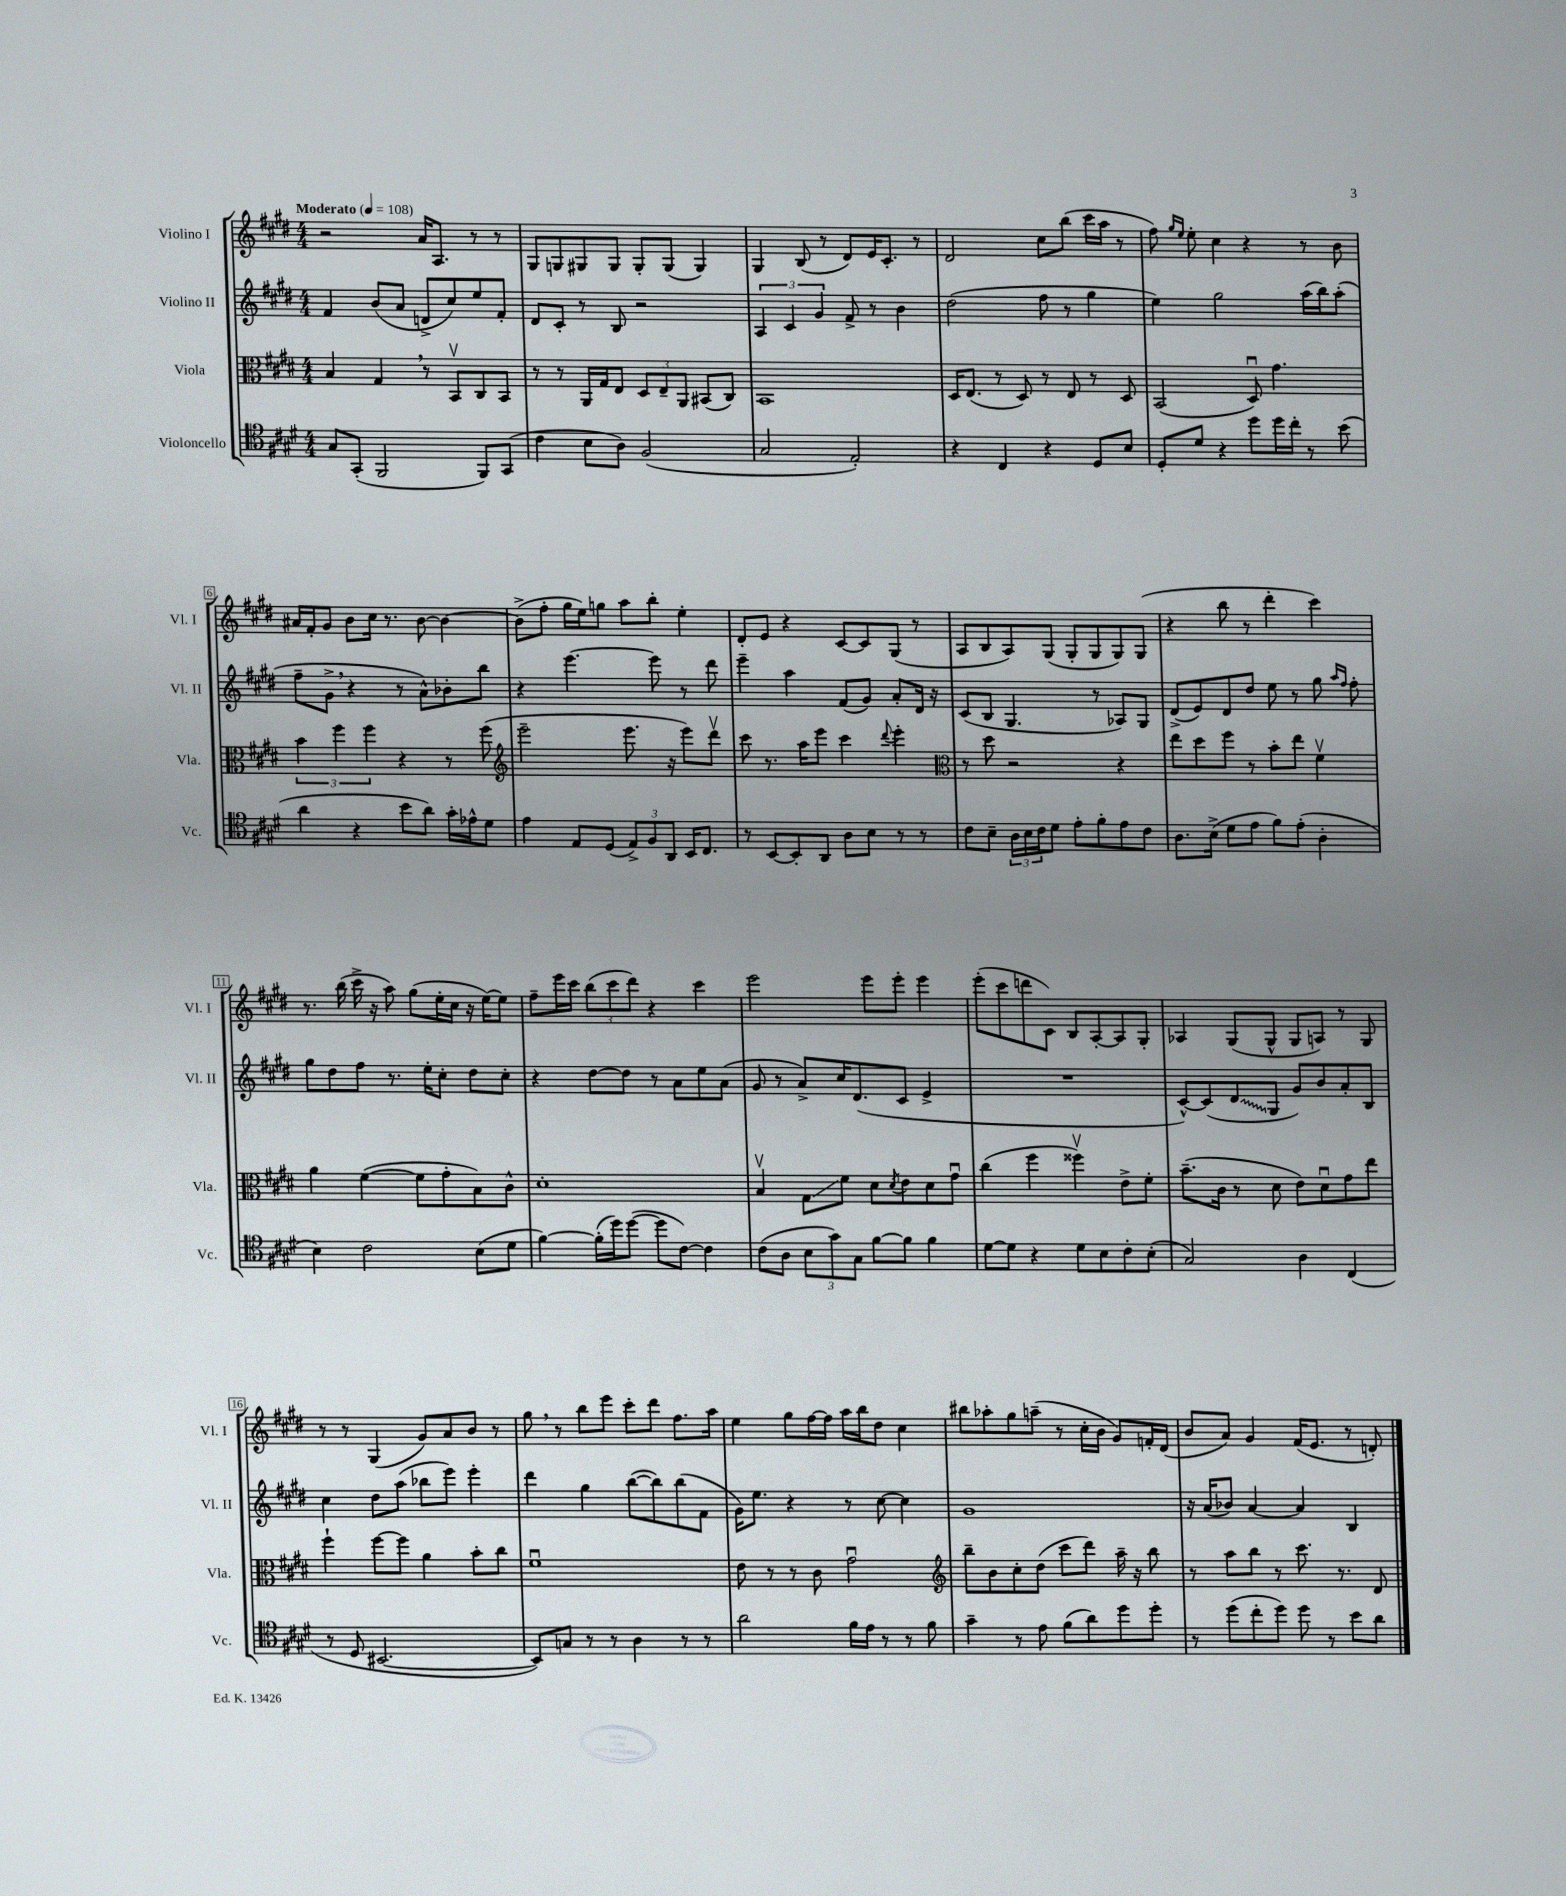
<<
\new StaffGroup <<
\new Staff = "s0" \with { instrumentName = "Violino I" shortInstrumentName = "Vl. I" } {
    \clef treble \key e \major \numericTimeSignature \time 4/4 \tempo "Moderato" 4 = 108
    r2 a'16 a8. r8 r8 |
    gis8 g8 gis8 gis8 gis8-. gis8( gis4) |
    gis4 b8( r8 dis'8) e'16 cis'8.-. r8 |
    dis'2 cis''8 b''8( cis'''16 a''16 r8 |
    fis''8) \grace { gis''16 e''16 } e''8-. cis''4 r4 r8 b'8 |
    ais'16 fis'16-. gis'8 b'8 cis''16 r8. b'8~ b'4~ |
    b'8->( fis''8-. gis''16 e''16) g''8 a''8 b''8-. e''4-. |
    dis'8-. e'8 r4 cis'8~ cis'8 gis8( r8 |
    a8 b8 a8) gis8( gis8-. gis8 gis8) gis8( |
    r4 b''8 r8 dis'''4-. cis'''4) |
    r8. b''16( cis'''16-> r16 a''8) gis''8( e''16-. cis''16 r16 e''16~) e''8 |
    fis''8-- e'''16 cis'''16 \tuplet 3/2 { b''8( cis'''8 dis'''8) } r4 cis'''4 |
    e'''2 e'''8 e'''8-. e'''4 |
    e'''8-.( cis'''8 d'''8 cis'8) b8 a8~-. a8 gis8-. |
    aes4 gis8( gis8-^ gis8 a8) r8 gis8 |
    r8 r8 gis4( gis'8) a'8 b'8 r8 |
    gis''8 \breathe r8 b''8 e'''8 cis'''8-. dis'''8 fis''8. a''16 |
    e''4 gis''8 fis''16~ fis''16 a''16 b''16 dis''8 cis''4 |
    bis''8 aes''8-. gis''8 a''8--( r8 cis''16-. b'16 gis'8) f'16-. dis'16( |
    b'8 a'8) gis'4 fis'16( e'8. r8 d'8-.) \bar "|." |
}
\new Staff = "s1" \with { instrumentName = "Violino II" shortInstrumentName = "Vl. II" } {
    \clef treble \key e \major \numericTimeSignature \time 4/4
    fis'4 b'8( a'8 d'8-> cis''8) e''8 fis'8-. |
    dis'8 cis'8-. r8 b8 r2 |
    \tuplet 3/2 { a4 cis'4 gis'4 } fis'8-> r8 b'4 |
    dis''2( fis''8 r8 gis''4 |
    e''4) gis''2 a''16( b''16) a''8-.( |
    fis''8-- gis'8-> \breathe r4 r8 a'8-^) bes'8-. b''8 |
    r4 e'''4.~ e'''8 r8 dis'''8 |
    e'''4-- a''4 fis'8( gis'8) a'8-. dis'16 r16 |
    cis'8( b8 gis4. r8 aes8) gis8 |
    dis'8->( e'8) dis'8 dis''8 e''8 r8 gis''8 \grace { a''16 fis''16 } fis''8-. |
    gis''8 dis''8 fis''8 r8. e''16-. cis''8-. dis''8 cis''8-. |
    r4 dis''8~ dis''8 r8 a'8 e''8 a'8( |
    gis'8 r8 a'8->) cis''16 dis'8.( cis'8 e'4-> |
    R1 |
    cis'8~-^) cis'8( \once \override Glissando.style = #'zigzag dis'8\glissando gis8 gis'8) b'8 a'8-. b8 |
    cis''4 dis''8 a''8( bes''8 e'''8) e'''4-. |
    dis'''4 gis''4 b''8~( b''8) b''8( fis'8 |
    gis'16) e''8. r4 r8 cis''8~ cis''4 |
    gis'1 |
    r16 a'16( bes'8) a'4~ a'4 b4 \bar "|." |
}
\new Staff = "s2" \with { instrumentName = "Viola" shortInstrumentName = "Vla." } {
    \clef alto \key e \major \numericTimeSignature \time 4/4
    b4 gis4 \breathe r8 b,8\upbow cis8 b,8 |
    r8 r8 a,16 gis16 e8 \tuplet 3/2 { dis8 e8-- a,8 } bis,8( cis8) |
    b,1 |
    dis16 e8.( r8 dis8) r8 e8 r8 dis8 |
    b,2( dis8\downbow) gis'4. |
    \tuplet 3/2 { b'4 fis''4 fis''4 } r4 r8 fis''8( |
    \clef treble e'''2-- e'''8. r16 e'''8) dis'''8\upbow |
    cis'''8 r8. a''16 e'''8 cis'''4 \appoggiatura { dis'''8 } e'''4-. |
    \clef alto r8 dis''8 r2 r4 |
    e''8 dis''8 fis''8 r8 b'8-. e''8 fis'4\upbow |
    a'4 fis'4~( fis'8 gis'8-. b8) cis'8-^ |
    dis'1-. |
    b4\upbow gis8\glissando fis'8 dis'8 \acciaccatura { dis'8 } e'8 dis'8 gis'8\downbow |
    cis''4( fis''4 fisis''4\upbow) e'8-> fis'8-. |
    b'8.--( cis'16 r8 dis'8 e'8) dis'8\downbow gis'8 e''8 |
    fis''4-! fis''8~ fis''8 a'4 b'8-. cis''8 |
    fis'1\downbow |
    e'8 r8 r8 cis'8 gis'2\downbow |
    \clef treble b''8-- b'8 cis''8-. dis''8( cis'''8 dis'''8) a''16-- r16 b''8 |
    r8 a''8 b''8 r8 cis'''8. r8. dis'8 \bar "|." |
}
\new Staff = "s3" \with { instrumentName = "Violoncello" shortInstrumentName = "Vc." } {
    \clef tenor \key e \major \numericTimeSignature \time 4/4
    gis8 gis,8-.( fis,2 fis,8) gis,8( |
    cis'4 b8 a8) fis2( |
    gis2 e2-.) |
    r4 cis4 r4 dis8 b8 |
    dis8-. dis'8 r4 dis''8 dis''16 cis''16-. r8 b'8( |
    a'4 r4 b'8 a'8) gis'16-. ees'16-^ dis'8 |
    e'4 e8 dis8( \tuplet 3/2 { e8->) fis8 a,8 } b,16 cis8. |
    r8 b,8~ b,8-. a,8 a8 b8 r8 r8 |
    cis'8 b8-- \tuplet 3/2 { a16 b16 cis'16 } dis'8 e'8-. fis'8-. e'8 cis'8 |
    a8. b16->( dis'8 e'8 fis'8) e'8-.( a4-. |
    b4) cis'2 b8( dis'8 |
    fis'4~) fis'16-.( dis''16) dis''8~( dis''8 cis'8~) cis'4 |
    cis'8( a8 \tuplet 3/2 { b8 gis'8) gis8 } fis'8~ fis'8 fis'4 |
    dis'8~ dis'8 r4 dis'8 b8 cis'8-. b8-.( |
    gis2) a4 cis4( |
    r8 dis8 bis,2.~ |
    bis,8) g8 r8 r8 a4 r8 r8 |
    a'2 fis'16 e'16 r8 r8 fis'8 |
    gis'4-- r8 e'8 fis'8( a'8) dis''8 dis''8-. |
    r8 dis''8( cis''8-. dis''8) dis''8 r8 b'8 a'8 \bar "|." |
}
>>
>>
\layout { \context { \Score \override BarNumber.stencil = #(make-stencil-boxer 0.1 0.3 ly:text-interface::print) } }
